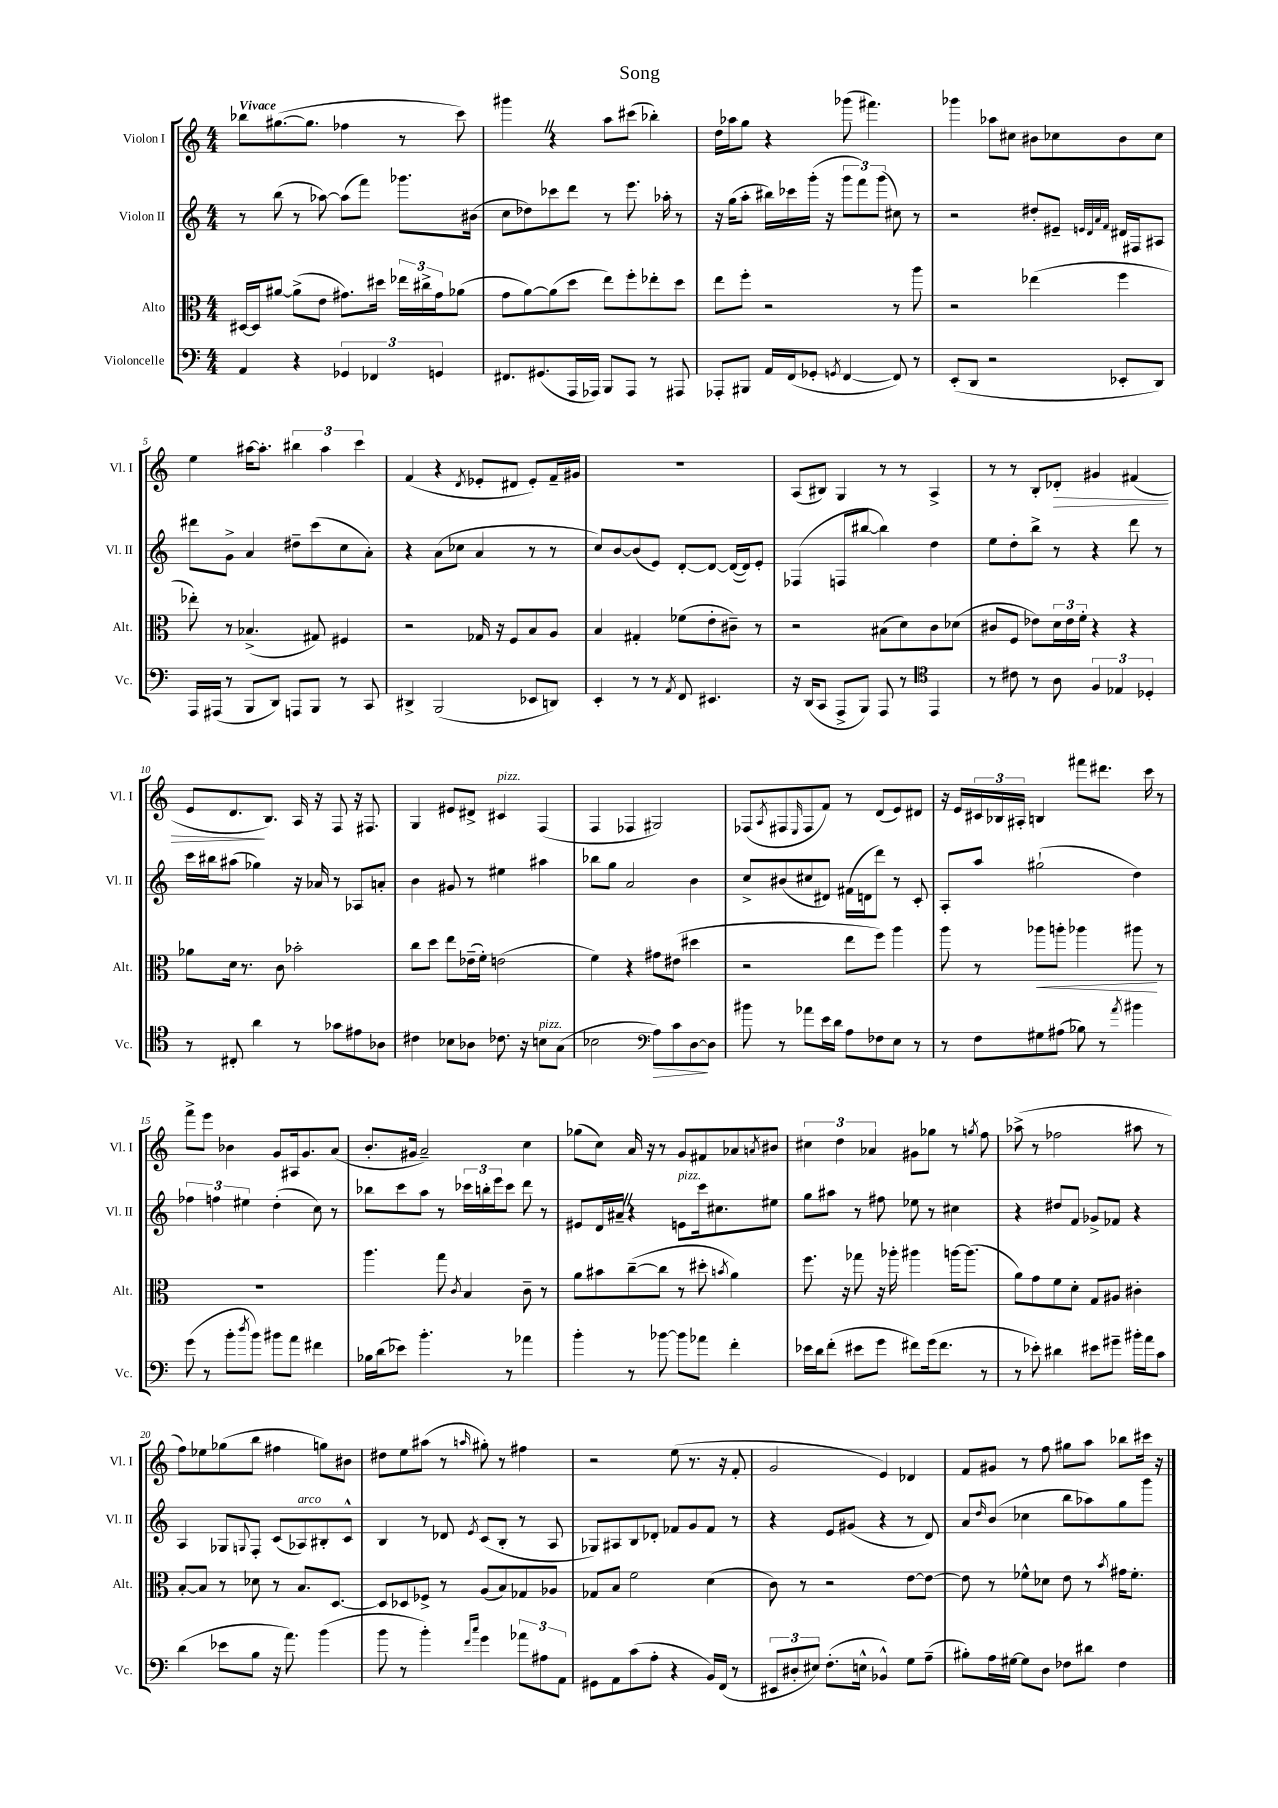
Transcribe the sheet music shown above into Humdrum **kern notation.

**kern	**dynam	**kern	**dynam	**kern	**kern	**dynam
*part4	*part4	*part3	*part3	*part2	*part1	*part1
*staff4	*staff4	*staff3	*staff3	*staff2	*staff1	*staff1
*I"Violoncelle	*	*I"Alto	*	*I"Violon II	*I"Violon I	*
*I'Vc.	*	*I'Alt.	*	*I'Vl. II	*I'Vl. I	*
*clefF4	*	*clefC3	*	*clefG2	*clefG2	*
*k[]	*	*k[]	*	*k[]	*k[]	*
*M4/4	*	*M4/4	*	*M4/4	*M4/4	*
=1	=1	=1	=1	=1	=1	=1
!	!	!	!	!	!LO:TX:a:B:t=Vivace	!
4AA/	.	[16D#X/LL	.	8r	8bb-X\L	.
.	.	16D#/J]	.	.	.	.
.	.	[8a#X/J	.	(8bb\	([8.gg#X\	.
4r	.	(8a#^\L]	.	8r	.	.
.	.	.	.	.	8.gg#\J]	.
.	.	8e\J	.	[8aa-X\)	.	.
6GG-X/	.	8.g#X\L)	.	(8aa-\L]	4ff-X\	.
.	.	.	.	8fff\J)	.	.
6FF-X/	.	.	.	.	.	.
.	.	16dd#X\Jk	.	.	.	.
.	.	24ee-X\LL	.	8.ggg-X\L	8r	.
.	.	24cc#X^\	.	.	.	.
6GGn/	.	24g#\J	.	.	.	.
.	.	(8a-X\J	.	.	8ccc\)	.
.	.	.	.	(16b#X\Jk	.	.
=2	=2	=2	=2	=2	=2	=2
8.FF#X/L	.	8g\L	.	8cc\L	4ggg#XZ\	.
.	.	[8a\)	.	8dd-X\)	.	.
(8.GG#X/	.	.	.	.	.	.
.	.	(8a\]	.	8ccc-X\	4r	.
16AAA/L	.	8dd\J	.	8ddd\J	.	.
16AAA-X/JJ)	.	.	.	.	.	.
8BBB/L	.	8ee\L)	.	8r	8aa\L	.
8AAA-/J	.	8ff'\	.	8.eee\	(8ccc#X\J	.
8r	.	8ee-X'\	.	.	4bb-X'\)	.
.	.	.	.	16aa-X'\	.	.
8AAA#X/	.	8dd\J	.	8r	.	.
=3	=3	=3	=3	=3	=3	=3
8AAA-X'/L	.	8ee\L	.	16r	16dd\LL	.
.	.	.	.	(16gg\KL	16aa-X\J	.
8BBB#X/J	.	8ff'\J	.	8aa'\J	8gg\J	.
16AA/LL	.	2r	.	16bb#X\LL)	4r	.
(16FF/J	.	.	.	16ccc-X\	.	.
8GG-X'/J	.	.	.	(16ggg'\JJ	.	.
.	.	.	.	16r	.	.
8qGGn/	.	.	.	.	.	.
[4FF/	.	.	.	12ggg\L	(8ggg-X\	.
.	.	.	.	12fff\)	.	.
.	.	.	.	.	4.fff#X\)	.
.	.	.	.	(12ggg\J	.	.
8FF/])	.	8r	.	8cc#X\)	.	.
8r	.	8aa\	.	8r	.	.
=4	=4	=4	=4	=4	=4	=4
(8EE'/L	.	2r	.	2r	4ggg-X\	.
8DD/J	.	.	.	.	.	.
2r	.	.	.	.	8aa-X\L	.
.	.	.	.	.	8cc#X\J	.
.	.	(4ee-X\	.	8dd#X'/L	8b#X\L	.
.	.	.	.	8e#X~/J	8cc-X\	.
.	.	.	.	32qqen/LLL	.	.
.	.	.	.	32qqd/	.	.
.	.	.	.	32qqa/	.	.
.	.	.	.	32qqf/JJJ	.	.
8EE-X'/L	.	4ff\	.	16d#X/LL	8b#\	.
.	.	.	.	16F#X/J	.	.
8DD/J)	.	.	.	8A#X/J	8cc-\J	.
!!LO:LB:g=z
=5	=5	=5	=5	=5	=5	=5
16AAA/LL	.	8ee-X'\)	.	8ddd#X\L	4ee\	.
(16AAA#X/JJ	.	.	.	.	.	.
8r	.	8r	.	8g^\J	.	.
8BBB/L	.	(4.B-X^/	.	4a/	[16aa#X\KL	.
.	.	.	.	.	8.aa#'\J]	.
8DD/J)	.	.	.	.	.	.
8AAAn/L	.	.	.	8dd#X~\L	6bb#X\	.
8BBB/J	.	8G#X/)	.	(8ccc\	.	.
.	.	.	.	.	6aa#\	.
8r	.	4F#X/	.	8cc\	.	.
.	.	.	.	.	6ccc\	.
8CC/	.	.	.	8a'\J)	.	.
=6	=6	=6	=6	=6	=6	=6
4DD#X^/	.	2r	.	4r	(4f/	.
(2BBB/	.	.	.	(8a\L	4r	.
.	.	.	.	8cc-X\J	.	.
.	.	.	.	.	8qd/	.
.	.	16G-X/	.	4a/	8e-X'/L	.
.	.	16r	.	.	.	.
.	.	8F/L	.	.	8d#X/J	.
8EE-X/L	.	8B/	.	8r	8e-'/L)	.
8DDn/J)	.	8A/J	.	8r	16f~/L	.
.	.	.	.	.	16g#X/JJ	.
=7	=7	=7	=7	=7	=7	=7
4EE'/	.	4B/	.	8cc/L)	1r	.
.	.	.	.	[8b/	.	.
8r	.	4G#X'/	.	(8b/]	.	.
8r	.	.	.	8e/J)	.	.
8qAA/	.	.	.	.	.	.
8FF/	.	(8f-X\L	.	[8d'/L	.	.
4.EE#X/	.	8e'\	.	8d/J_	.	.
.	.	8c#X~\J)	.	(16d/LL_	.	.
.	.	.	.	16d/J])	.	.
.	.	8r	.	8e'/J	.	.
=8	=8	=8	=8	=8	=8	=8
16r	.	2r	.	(4F-X/	(8A/L	.
(16DD/KL	.	.	.	.	.	.
8CC/J	.	.	.	.	8B#X/J)	.
8AAA^/L	.	.	.	8Fn/L	4G/	.
8BBB/J)	.	.	.	[8bb#X/J	.	.
8AAA/	.	(8B#X\L	.	4bb#\])	8r	.
8r	.	8d\)	.	.	8r	.
*clefC4	*	*	*	*	*	*
4EE/	.	8c\	.	4dd\	4A^/	.
.	.	(8d-X\J	.	.	.	.
=9	=9	=9	=9	=9	=9	=9
8r	.	8c#X/L	.	8ee\L	8r	.
8c#X\	.	8F/J	.	8dd'\	8r	.
8r	.	8e-X\L)	.	8bb^\J	8B'/L	.
!	!	!	!	!	!	!LO:HP:b
8A\	.	24d\L	.	8r	8d-X'/J	>
.	.	24e-\	.	.	.	.
.	.	24f'\JJ	.	.	.	.
6F/	.	4r	.	4r	4g#X/	.
6E-X/	.	.	.	.	.	.
.	.	4r	.	8ddd\	(4f#X/	.
6D-X'/	.	.	.	.	.	.
.	.	.	.	8r	.	.
!!LO:LB:g=z
=10	=10	=10	=10	=10	=10	=10
8r	.	8a-X\L	.	16ccc\LL	8e/L	.
.	.	.	.	16bb#X\J	.	.
8C#X'/	.	16d\Jk	.	(8aa#X\J	8.d/	.
.	.	8.r	.	.	.	.
4a\	.	.	.	4gg-X\)	.	.
.	.	.	.	.	8.B/J)	]
.	.	8c\	.	.	.	.
8r	.	2b-X'\	.	16r	16A/	.
.	.	.	.	16a-X/	16r	.
8g-X\L	.	.	.	8r	8F/	.
8e#X\	.	.	.	8A-X/L	16r	.
.	.	.	.	.	8.F#X/	.
8A-X\J	.	.	.	8an'/J	.	.
=11	=11	=11	=11	=11	=11	=11
4c#X\	.	8cc\L	.	4b\	4G/	.
.	.	8dd\J	.	.	.	.
8B-X\L	.	8ee\L	.	8g#X/	8e#X/L	.
8A-X\J	.	(16e-X~\L	.	8r	8d#X^/J	.
.	.	16f'\JJ)	.	.	.	.
!	!	!	!	!	!LO:TX:a:i:t=pizz.	!
8.c-X\	.	(2en\	.	4ee#X\	4c#X/	.
16r	.	.	.	.	.	.
!LO:TX:a:i:t=pizz.	!	!	!	!	!	!
8Bn\L	.	.	.	4aa#X\	(4F/	.
(8G\J	.	.	.	.	.	.
=12	=12	=12	=12	=12	=12	=12
2B-X\	.	4f\)	.	8bb-X\L	4F/	.
.	.	.	.	8gg\J	.	.
.	.	4r	.	2a/	4F-X/	.
*clefF4	*	*	*	*	*	*
!	!LO:HP:b	!	!	!	!	!
8A\L)	>	8g#X\L	.	.	2G#X/)	.
8c\	.	(8e#X\J	.	.	.	.
[8D\	.	4dd#X\	.	4b\	.	.
8D\J]	]	.	.	.	.	.
=13	=13	=13	=13	=13	=13	=13
8b#X\	.	2r	.	8cc^/L	(8F-X/L	.
.	.	.	.	.	8qA/	.
8r	.	.	.	(8b#X/	8F#X/	.
.	.	.	.	.	16qqE/	.
8a-X\L	.	.	.	8cc#X/	8F#/	.
16e\L	.	.	.	8d#X/J)	8f/J)	.
16d\JJ	.	.	.	.	.	.
8A\L	.	8ee\L	.	(16f#X\LL	8r	.
.	.	.	.	16dn\J	.	.
8F-X\	.	8ff\J)	.	8ddd\J)	(8d/L	.
8E\J	.	4aa\	.	8r	8e/)	.
8r	.	.	.	8c'/	8d#X/J	.
=14	=14	=14	=14	=14	=14	=14
8r	.	8aa\	.	8A'/L	16r	.
.	.	.	.	.	16e/LL	.
8F\L	.	8r	.	8aa/J	24c#X/	.
.	.	.	.	.	24B-X/	.
.	.	.	.	.	24A#X'/JJ	.
!	!	!	!LO:HP:b	!	!	!
8G#X\	.	8aa-X\L	<	(2gg#X`\	4Bn/	.
(8A#X\J	.	8aan'\J	.	.	.	.
8B-X\)	.	4aa-X\	.	.	8fff#X\L	.
8r	.	.	.	.	8.ddd#X\J	.
8qa/	.	.	.	.	.	.
4b#X\	.	8aa#X\	.	4dd\)	.	.
.	.	.	.	.	16ccc\	.
.	.	8r	[	.	8r	.
!!LO:LB:g=z
=15	=15	=15	=15	=15	=15	=15
(8g\	.	1r	.	6ff-X\	8fff^\L	.
8r	.	.	.	.	8eee\J	.
.	.	.	.	6ffn\	.	.
8b'\L	.	.	.	.	4b-X\	.
.	.	.	.	6ee#X\	.	.
8qdd/	.	.	.	.	.	.
8b\J)	.	.	.	.	.	.
8b#X\L	.	.	.	(4dd'\	8g/L	.
8a\J	.	.	.	.	16A#X/k	.
.	.	.	.	.	8.g/	.
4f#X\	.	.	.	8cc\)	.	.
.	.	.	.	8r	(8a/J	.
=16	=16	=16	=16	=16	=16	=16
16B-X\LL	.	4.aa\	.	8bb-X\L	8.b'/L	.
(16d\J	.	.	.	.	.	.
8e-X\J)	.	.	.	8ccc\	.	.
.	.	.	.	.	16g#X/Jk	.
4.b'\	.	.	.	8aa\J	2a~/)	.
.	.	8gg\	.	8r	.	.
.	.	8qc/	.	.	.	.
.	.	4B/	.	24ccc-X\LL	.	.
.	.	.	.	24bbn'\	.	.
.	.	.	.	24eee\J	.	.
8r	.	.	.	8ccc-\J	.	.
4a-X\	.	8c~\	.	8ddd\	4cc\	.
.	.	8r	.	8r	.	.
=17	=17	=17	=17	=17	=17	=17
4b'\	.	8a\L	.	8e#X/L	(8gg-X\L	.
.	.	8b#X\	.	16d/L	8cc\J)	.
.	.	.	.	16a#X~Z/JJ	.	.
8r	.	([8cc~\	.	4r	16a/	.
.	.	.	.	.	16r	.
[8b-X\	.	8cc\J]	.	.	8r	.
!	!	!	!	!LO:TX:a:i:t=pizz.	!	!
8b-\L]	.	8r	.	8en\L	8g/L	.
8a-X\J	.	8dd#X'\	.	16ccc\k	8f#X/	.
.	.	.	.	8.cc#X\	.	.
.	.	8qbn/	.	.	.	.
4f'\	.	4a\)	.	.	8a-X/	.
.	.	.	.	.	8qan/	.
.	.	.	.	8ee#X\J	8b#X/J	.
=18	=18	=18	=18	=18	=18	=18
16e-X\LL	.	8.ff\	.	8gg\L	6cc#X\	.
16d\J	.	.	.	.	.	.
(8f'\J	.	.	.	8aa#X\J	.	.
.	.	.	.	.	6dd\	.
.	.	16r	.	.	.	.
8e#X\L	.	8gg-X\	.	8r	.	.
.	.	.	.	.	6a-X/	.
8g\J	.	16r	.	8ff#X\	.	.
.	.	16aa-X'\	.	.	.	.
8f#X\L)	.	4aa#X\	.	8ee-X\	8g#X\L	.
(16g\k	.	.	.	8r	8gg-X\J	.
8.f#\J	.	.	.	.	.	.
.	.	[16aan\KL	.	4cc#X\	8r	.
.	.	(8.aa\J]	.	.	.	.
.	.	.	.	.	8qggn/	.
8r	.	.	.	.	8ff\	.
=19	=19	=19	=19	=19	=19	=19
8r	.	8a\L)	.	4r	(8aa-X^\	.
8e-X'\)	.	8g\	.	.	8r	.
4d#X\	.	8f\	.	8dd#X/L	2ff-X\	.
.	.	8d'\J	.	8f/J	.	.
8e#X\L	.	8G/L	.	8g-X^/L	.	.
8g#X~\J	.	8A#X/J	.	8f-X/J	.	.
16b#X'\LL	.	4c#X'\	.	4r	8aa#X\	.
16a\J	.	.	.	.	.	.
8c\J	.	.	.	.	8r	.
!!LO:LB:g=z
=20	=20	=20	=20	=20	=20	=20
(4d\	.	[8B'/L	.	4A/	8ff\L)	.
.	.	8B/J]	.	.	8ee-X\	.
8e-X\L	.	8r	.	8G-X/L	(8gg-X\	.
.	.	.	.	8qqGn/	.	.
8B\J	.	8d-X\	.	8F'/J	8bb\J	.
16r	.	8r	.	(8c/L	4ff#X\	.
8.a\)	.	.	.	.	.	.
!	!	!	!	!LO:TX:a:i:t=arco	!	!
.	.	8.B/L	.	8A-X/)	.	.
(4b\	.	.	.	8B#X'/	8ggn\L)	.
.	.	[8.D/J	.	.	.	.
.	.	.	.	8c^^/J	8b#X\J	.
=21	=21	=21	=21	=21	=21	=21
8b\	.	8D/L]	.	4B/	8dd#X\L	.
8r	.	8D-X/	.	.	8ee\	.
4b'\)	.	8F-X^/J	.	8r	(8aa#X\J	.
.	.	8r	.	8d-X/	8r	.
16qqf/LL	.	.	.	.	.	.
16qqcc/JJ	.	.	.	8qe/	16qqaan/	.
4g\	.	(8A/L	.	(8c/L	8gg#X'\)	.
.	.	8B/)	.	8B'/J	8r	.
12a-X\L	.	8G-X/	.	8r	4ff#X\	.
12A#X\	.	.	.	.	.	.
.	.	8A-X/J	.	8A/	.	.
12AA\J	.	.	.	.	.	.
=22	=22	=22	=22	=22	=22	=22
8GG#X\L	.	8G-X/L	.	8G-X/L)	2r	.
8AA\	.	8B/J	.	8A#X/	.	.
(8c\	.	2f\	.	8B/	.	.
8A'\J	.	.	.	8d-X'/J	.	.
4r	.	.	.	8f-X/L	(8ee\	.
.	.	.	.	8g/	8.r	.
16BB/LL)	.	(4d\	.	8f-/J	.	.
(16FF/JJ	.	.	.	.	16r	.
8r	.	.	.	8r	8f'/	.
=23	=23	=23	=23	=23	=23	=23
12EE#X/L	.	8c\)	.	4r	2g/	.
12D#X'/	.	.	.	.	.	.
.	.	8r	.	.	.	.
12E#X/J)	.	.	.	.	.	.
(8.F'\L	.	2r	.	8e/L	.	.
.	.	.	.	(8g#X/J	.	.
16En^^\Jk	.	.	.	.	.	.
4BB-X^^/)	.	.	.	4r	4e/)	.
8G\L	.	[8e\L	.	8r	4d-X/	.
(8A~\J	.	8e\J_	.	8d/)	.	.
=24	=24	=24	=24	=24	=24	=24
8B#X'\L)	.	8e\]	.	8a/L	8f/L	.
.	.	.	.	16qqdd/	.	.
16A\L	.	8r	.	(8b/J	8g#X/J	.
[16G#X\JJ	.	.	.	.	.	.
8G#\L]	.	8f-X^^\L	.	4cc-X\	8r	.
8D\J	.	8d-X\J	.	.	8ff\	.
8F-X\L	.	8e\	.	8bb\L	8gg#X\L	.
8d#X\J	.	8r	.	8aa-X\)	8aa\J	.
.	.	8qb/	.	.	.	.
4F-\	.	16g#X\KL	.	8gg\	8bb-X\L	.
.	.	8.f-'\J	.	.	.	.
.	.	.	.	8ggg\J	16ccc#X\Jk	.
.	.	.	.	.	16r	.
==	==	==	==	==	==	==
*-	*-	*-	*-	*-	*-	*-
